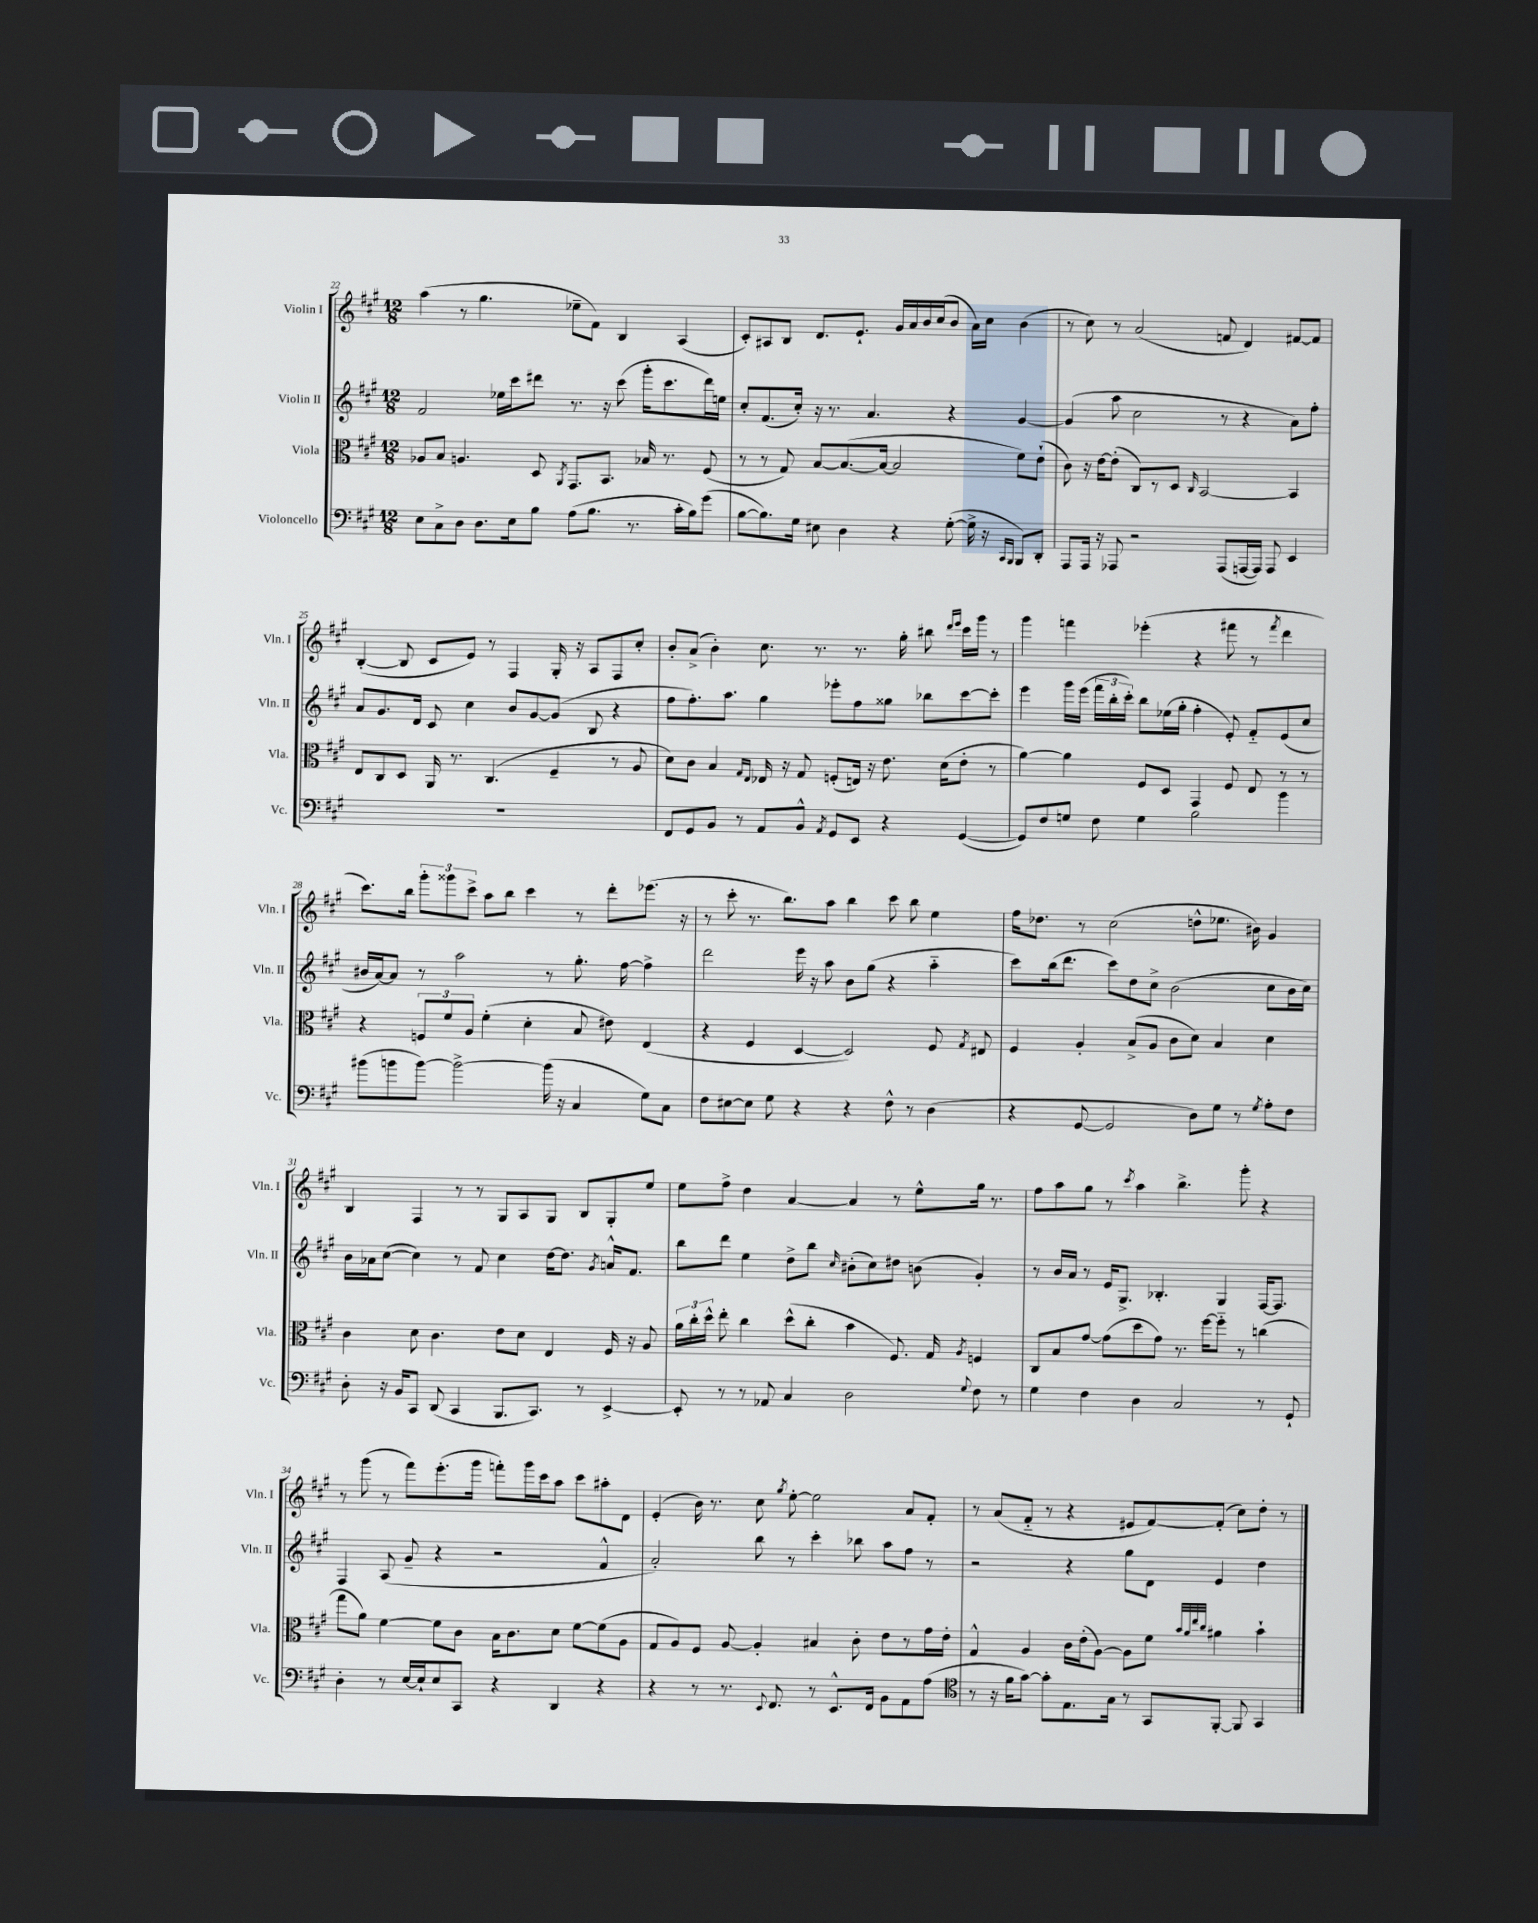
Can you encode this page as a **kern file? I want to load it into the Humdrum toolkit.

**kern	**kern	**kern	**kern
*staff4	*staff3	*staff2	*staff1
*clefF4	*clefC3	*clefG2	*clefG2
*k[f#c#g#]	*k[f#c#g#]	*k[f#c#g#]	*k[f#c#g#]
*M12/8	*M12/8	*M12/8	*M12/8
8E\L	8A-/L	2f#/	(4aa\
8C#^\	8B/J	.	.
8D\J	4.A/	.	8r
8.D\L	.	.	4.gg#\
.	.	16ee-\LL	.
16E\k	.	16ccc#\J	.
8B\J	8D/	8ddd#\J	.
.	8qAA/	.	.
(8A\L	8.GG#/L	8.r	8ee-~\L
8.B\J	.	.	8f#\J)
.	8.BB/J	16r	.
.	.	(8ccc#\	4B/
8.r	.	.	.
.	16B-/	16ggg#'\LK	.
.	8.r	8.ccc#\	.
16c#'\LL	.	.	(4A/
16B\J)	.	.	.
(8g#\J	(8F#/	16ddd#\L)	.
.	.	16ee\JJ	.
=	=	=	=
[8B\L	8r	8cc#'/L	8c#'/L)
8.B\])	8r	(8.f#/	8A#/
.	8G#/)	.	8B/J
16G#\Jk	.	16cc#'/Jk)	.
8E#\	[8B/L	16r	8.d/L
.	.	8.r	.
4D\	(8.B/_	.	.
.	.	.	8.e`/J
.	.	4.a/	.
.	16B/_Jk	.	.
4r	2B/]	.	16g#/LL
.	.	.	16a/
.	.	.	16b/
.	.	.	(16cc#/J
([8G#'\	.	4r	8b/J
16G#^\]	.	.	16a\LL)
16r	.	.	16cc#\JJ
16qqCC#/LL	.	.	.
16qqBBB/JJ	.	.	.
8BBB/L)	8f#\L)	[4g#/	(4b\
8DD'/J	(8e`\J	.	.
=	=	=	=
8AAA/L	8c#\)	(4g#/]	8r
16AAA/Jk	16r	.	8cc#\)
16r	[16e\LK	.	.
8AAA-/	(8e'\]J	8aa\	8r
2r	8C#/L)	2cc#\	(2a/
.	8r	.	.
.	8D/J	.	.
.	16qqC#/	.	.
.	[2BB/	.	.
(8AAA-/L	.	8r	8f/
[16AAA/L	.	4r	4d/)
16AAA/]JJ)	.	.	.
8AAA/	.	.	.
4EE/	4BB/]	8a\L)	[8f#/L
.	.	8ff#'\J	8f#/]J
=	=	=	=
1.r	8E/L	8a/L	([4B'/
.	8C#/	8.g#/	.
.	8D/J	.	8B/]
.	.	16d/Jk	.
.	16AA/	8c#/	8c#/L
.	8.r	.	.
.	.	4cc#\	8e/J)
.	(4.C#/	.	8r
.	.	8b/L	4F#/
.	.	[8g#/	.
.	4F#~/	(8g#/]J	16G#'/
.	.	.	16r
.	.	8B/	8A/L
.	8r	4r	8F#/
.	8A/	.	8cc#'/J
=	=	=	=
8FF#/L	8d\L)	8ff#\L	8b'/L
8GG#/	8c#\J	8.ff#'\)	(8a^/J
8BB/J	4B/	.	4b'\)
.	.	8.aa\J	.
8r	.	.	.
.	16qqG#/LL	.	.
.	16qqE/JJ	.	.
8AA/L	16E-/	4gg#\	8.cc#\
.	16r	.	.
8BB^^/J	8G#/	.	.
.	.	.	8.r
8qAA/	.	.	.
8GG#/L	(8F'/L	8eee-'\L	.
8EE/J	16E/Jk)	8ff#\	8.r
.	16r	.	.
4r	8.e\	8gg##\J	.
.	.	.	16gg#'\
.	.	8bb-\L	8bb#\
.	(16d\LK	.	.
.	.	.	16qqddd/LL
.	.	.	16qqeee/JJ
([4GG#/	8e'\J	[8ccc#\	16ccc#\LL
.	.	.	16ggg#\JJ
.	8r	8ccc#'\]J	8r
=	=	=	=
8GG#/]L)	[4a\)	4eee\	4ggg#\
8F#/	.	.	.
8G/J	4a\]	16ggg#\LL	4fff\
.	.	(16eee\JJ	.
8F#\	.	24fff#\LL	.
.	.	24bb'\	.
.	.	24ccc#'\JJ)	.
4G\	8F#/L	8bb\L	(4eee-'\
.	8D/J	(16ee-\L	.
.	.	16gg#'\JJ	.
2B\	4GG#/	4ff#'\	4r
.	8F#/	8e'/)	8fff#\
.	8E/	8f#'~/L	8r
.	.	.	8qfff#/
4b\	8r	(8e/	4ddd\
.	8r	8cc#/J	.
=	=	=	=
(8b#\L	4r	16b#/LL	8.ccc#\L)
.	.	[16a/J)	.
8b\	.	8a/]J	.
.	.	.	16bb\Jk
[8b\J)	12F/L	8r	12ggg#'\L
.	12f#/	.	12ggg##\
2b^\_	.	2aa\	.
.	12A/J	.	12ccc#^\J
.	(4f#'\	.	8aa\L
.	.	.	8bb\J
.	4d'\	.	4ccc#\
(16b\]	.	8r	.
16r	.	.	.
4C#/	8B/	8.gg#'\	8r
.	8e#\)	.	8ddd'\L
.	.	[16ff#\	.
8G#\L)	(4E/	4ff#^\]	(8.eee-\J
8C#\J	.	.	.
.	.	.	16r
=	=	=	=
8F#\L	4r	2ddd\	8r
[8E#\	.	.	8ccc#'\
8E#\]J	4F#/	.	8.r
8G#\	.	.	.
.	.	.	8.bb\L)
4r	[4D/	16eee\	.
.	.	16r	.
.	.	8aa\	8aa\J
4r	2D/])	8b\L	4bb\
.	.	(8gg#\J	.
8F#^^\	.	4r	8ccc#\
8r	.	.	8bb\
(4D\	8F#/	4aa'~\	4ee\
.	8qG#/	.	.
.	8E#/	.	.
=	=	=	=
4r	4F#/	8ccc#\L)	16ff#\LK
.	.	.	8.dd-\J
.	.	(16bb\k	.
.	.	8.ddd\J	.
[8GG#/	4A'/	.	8r
2GG#/]	.	8ccc#\L)	(2cc#\
.	(8B^/L	8dd\	.
.	8A/J	8cc#^\J	.
.	8c#\L	(2b\	.
8D\L)	8d\J)	.	8dd^^\L
8G#\J	4B/	.	8.ee-\J
8r	.	.	.
.	.	.	16b#\)
8qG#/	.	.	.
8A'\L	4d\	8cc#\L	4g#/
8F#\J	.	16b\L	.
.	.	16cc#\JJ)	.
=	=	=	=
8D'\	4c#\	16b\LL	4B/
.	.	16a-\J	.
16r	.	([8cc#\J	.
16BB/LK	.	.	.
8CC#/J	8d\	4cc#\])	4F#/
(8DD/	4.c#\	.	.
4CC#/	.	8r	8r
.	.	8f#/	8r
8.BBB/L	8e\L	4cc#\	8G#/L
.	8d\J	.	8A/
8.CC#/J)	.	.	.
.	4E/	[16dd\LK	8G#/J
.	.	8.dd\]J	.
8r	.	.	8B/L
.	.	8qg#/	.
[4EE^/	16F#/	16a^^/LK	8G#'/
.	16r	8.f#/J	.
.	8A/	.	8ee/J
=	=	=	=
8EE'/]	24a\LL	8bb\L	8ee\L
.	24cc#'\	.	.
.	24dd^^\JJ	.	.
8r	8ee'\	8ddd\J	8ff#^\J
8r	4cc#\	4ee\	4dd\
8AA-/	.	.	.
4C#/	(8dd^^\L	8dd^\L	[4a/
.	8cc#'\J	8bb\J	.
.	.	16qqcc#/	.
2D\	4b\	(8b#'\L	4a/]
.	.	8cc#\)	.
.	8.F#/)	8dd#\J	8r
.	.	(8b\	8ee^^\L
.	16G#/	.	.
8qqG#/	8qA/	.	.
8F#\	4F/	4g#'/)	16gg#\Jk
.	.	.	8.r
8r	.	.	.
=	=	=	=
4G#\	8C#/L	8r	8ff#\L
.	8B/	16b/LL	8aa\
.	.	16a/JJ	.
4F#\	[8g#/J	8r	8gg#\J
.	(8g#\]L	16e/LK	8r
.	.	8.G#^/J	.
.	.	.	8qccc#/
4D\	8dd\	.	4aa\
.	8g#\J)	4.B-'/	.
2C#/	8.r	.	4.bb^\
.	[16ff#\LK	.	.
.	8ff#'~\]J	4G#/	.
.	8r	.	8ggg#'\
8r	(4cc\	[16F#/LK	4r
.	.	8.F#/]J	.
8GG#`/	.	.	.
=	=	=	=
4D'\	8gg#\L	4F#/	8r
.	8a\J)	.	(8ggg#\
8r	[4f#\	(8A/	8r
[16E/LL	.	8g#~/	8fff#\L)
16E`/]J	.	.	.
8E/	8f#\]L	4r	(8.eee'\
8CC#/J	8c#\J	.	.
.	.	.	16ggg#\Jk
4r	16B\LK	2r	8fff'\L)
.	8.c#\	.	.
.	.	.	16ggg#\L
.	.	.	16ccc#\J
4DD/	8d\J	.	8aa\J
.	[8f#\L	.	8ccc#\L
4r	(8f#\]	4f#^^/	8aa#'\
.	8A\J	.	8d\J
=	=	=	=
4r	8G#/L	2a'/)	(4e'/
.	8A/)	.	.
8r	8F#/J	.	16b\)
.	.	.	8.r
8.r	[8A/	.	.
.	4A'/]	8bb\	8cc#\
8qqEE/	.	.	.
8.FF#/	.	.	.
.	.	.	8qgg#/
.	.	8r	[8ee'\
8r	4B#/	4ccc#'\	2ee\]
8.EE^^/L	.	.	.
.	8c#'\	8bb-\	.
16FF#/Jk	.	.	.
8BB\L	8e\L	8aa\L	.
8AA\	8r	8ff#\J	8a/L
(8A\J	16g#\L	8r	8f#'/J
.	16e'\JJ	.	.
=	=	=	=
*clefC4	*	*	*
8r	4G#^^/	2r	8r
16r	.	.	(8a/L
16f#\LK	.	.	.
[8g#\J)	4A/	.	8f#'~/J
8g#'\]L	.	.	8r
8.E\	16c#\LL	4r	4r
.	(16e'\J	.	.
.	[8A\J)	.	.
16G#\Jk	.	.	.
8r	8A\]L	8gg#\L	8e#/L
8GG#/L	8f#\J	8d\J	[8f#/)
.	32qqb/LLL	.	.
.	32qqa/	.	.
.	32qqee/	.	.
.	32qqcc#/JJJ	.	.
[8FF#'/J	4a#\	4e/	(8f#'/]J
8FF#/]	.	.	8cc#\L)
4GG#/	4b`\	4dd\	8dd'\J
.	.	.	8r
==	==	==	==
*-	*-	*-	*-
